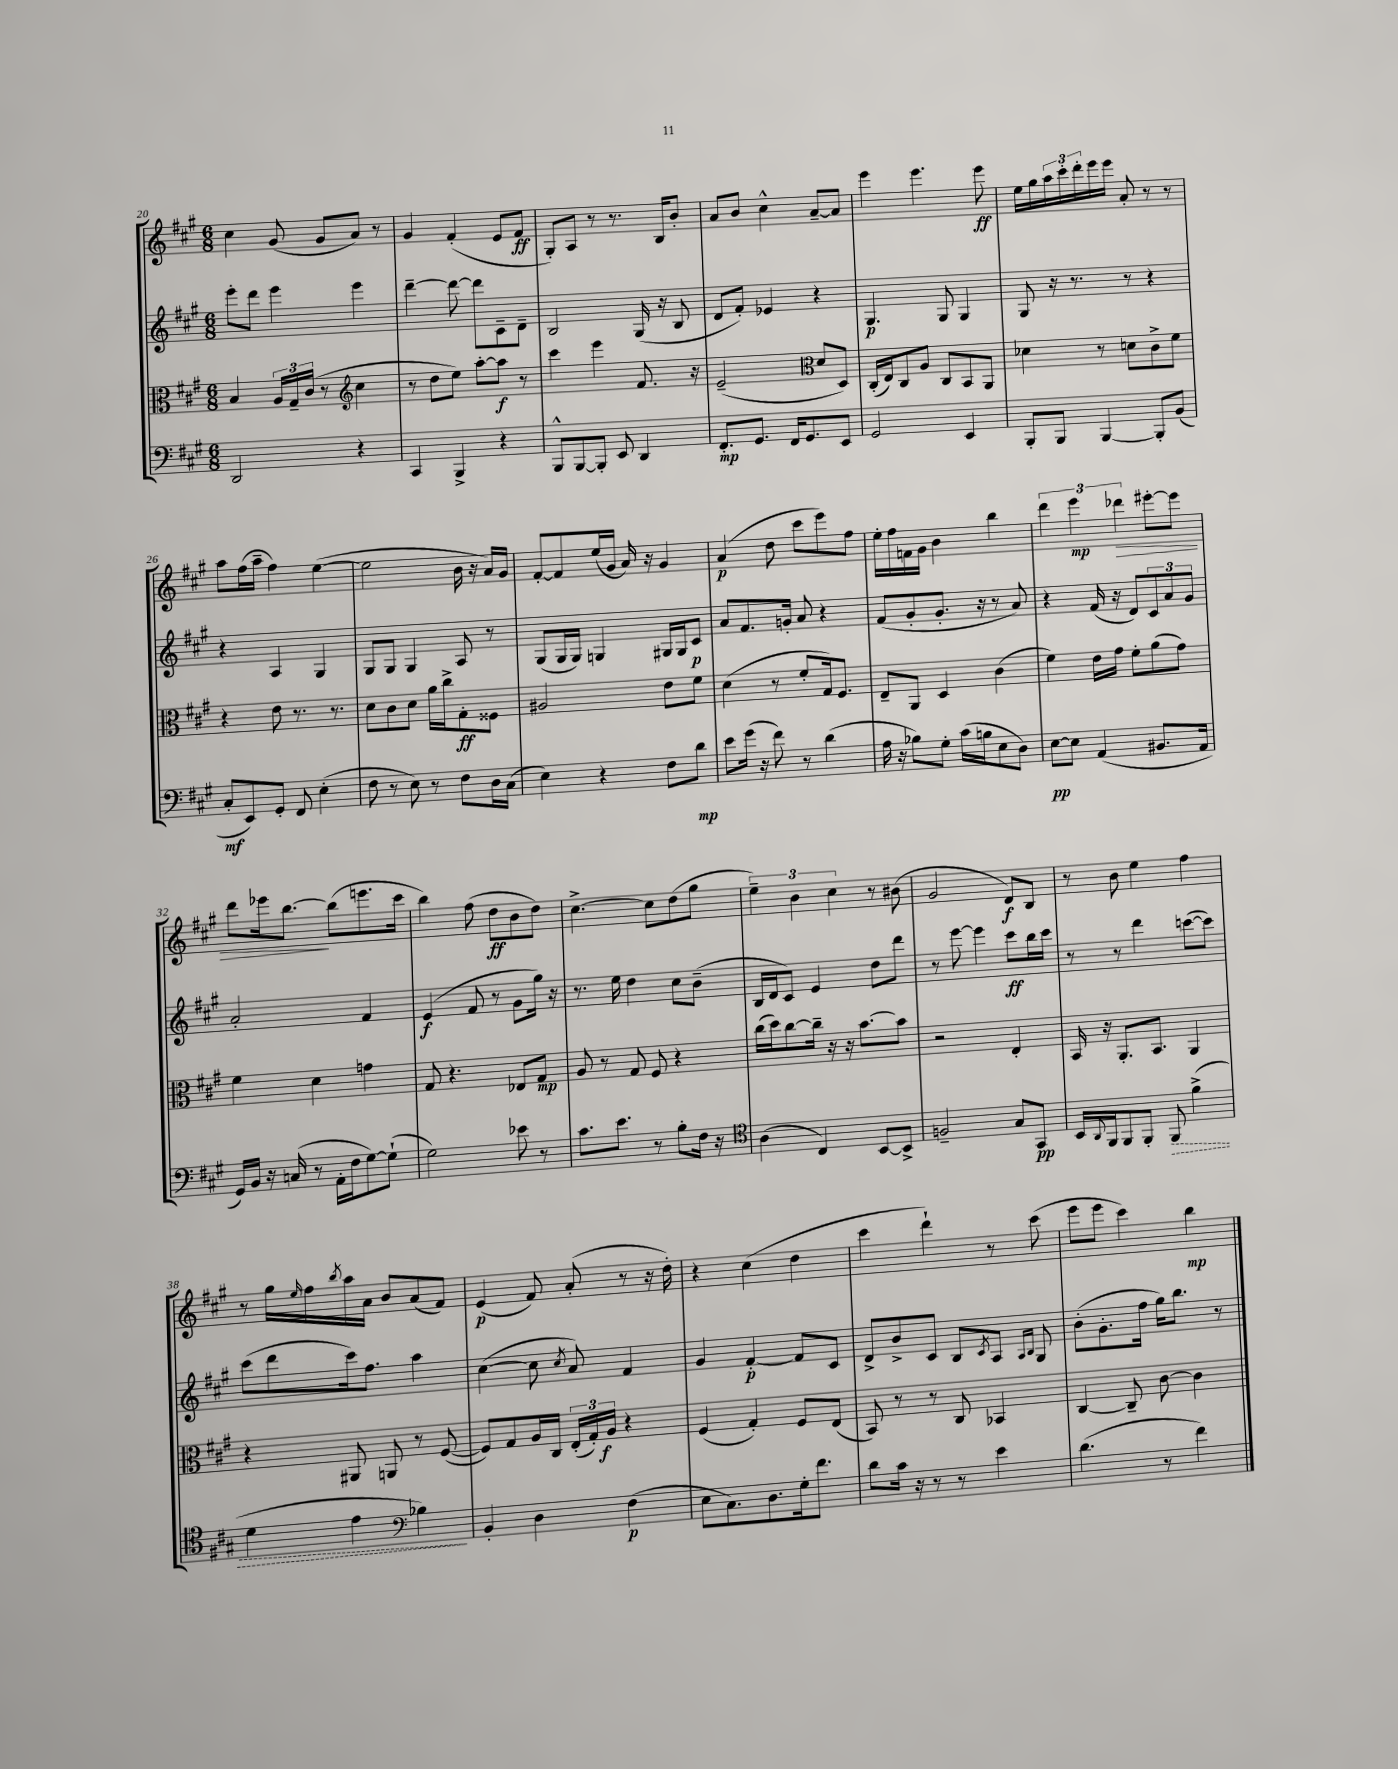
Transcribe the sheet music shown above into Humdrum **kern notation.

**kern	**kern	**kern	**kern
*staff4	*staff3	*staff2	*staff1
*clefF4	*clefC3	*clefG2	*clefG2
*k[f#c#g#]	*k[f#c#g#]	*k[f#c#g#]	*k[f#c#g#]
*M6/8	*M6/8	*M6/8	*M6/8
2DD	4B	8eee'	4cc#
.	.	8ddd	.
.	24A	4eee	(8g#
.	24G#~	.	.
.	(24c#	.	.
.	8r	.	8g#
*	*clefG2	*	*
4r	4cc#	4eee	8a)
.	.	.	8r
=	=	=	=
4CC#	8r	[4ddd~	4g#
.	8dd	.	.
4BBB^	8ee)	8ddd_	(4f#'
.	[8aa'	8ddd]	.
4r	8aa]	8c#~	8e
.	8r	8d~	8f#
=	=	=	=
8BBB^^	4ccc#	2B	8G#')
[8BBB	.	.	8A
8BBB']	4eee	.	8r
8EE	.	.	8.r
4DD	8.f#	(16G#	.
.	.	16r	16B
.	.	8B	8b'
.	16r	.	.
=	=	=	=
8.FF#'	(2e~	8d	8a
.	.	8f#')	8b
8.GG#	.	.	.
.	.	4e-	4cc#^^
16FF#	.	.	.
8.GG#	.	.	.
*	*clefC3	*	*
.	8d	4r	[8a~
8EE	8D)	.	8a]
=	=	=	=
2GG#	(16C#'	4.G#	4eee
.	16E)	.	.
.	8C#	.	.
.	8A	.	4.eee
.	8C#	8G#	.
4EE	8BB	4G#	.
.	8AA	.	8eee
=	=	=	=
8BBB'	4d-	8G#	16ee
.	.	.	16gg#
8BBB	.	16r	24aa
.	.	.	24ccc#'
.	.	8.r	.
.	.	.	24ddd'
[4BBB	8r	.	16eee
.	.	.	16eee
.	8d	8r	8a'
8BBB']	8c#^	4r	8r
(8BB	8f#	.	8r
=	=	=	=
8C#'	4r	4r	8aa
8EE)	.	.	(16ff#
.	.	.	16aa~
8GG#'	8e	4A	4ff#)
8FF#	8.r	.	.
(4E'	.	4G#	([4ee
.	8.r	.	.
=	=	=	=
8F#	8d	8G#	2ee]
8r	8c#	8G#	.
8E)	8d	4G#	.
8r	16a	.	.
.	16cc#^	.	.
8F#	8G#'	8A	16b
.	.	.	16r
16D	8F##	8r	16a)
(16C#	.	.	16g#
=	=	=	=
4E)	2A#	(8G#	[8f#'
.	.	16G#	8f#]
.	.	16G#)	.
4r	.	4G	(16ee
.	.	.	16g#
.	.	.	16a)
.	.	.	16r
8F#	8e	16G#	4g#
.	.	16G#	.
8d	8f#	8c#	.
=	=	=	=
8e	(4d	8a	(4a
(16g#	.	8.f#	.
16r	.	.	.
8f#)	8r	.	8dd
.	.	16g'	.
8r	8f#'	8a	8ccc#
(4d	16G#)	4r	8eee)
.	8.F#	.	.
.	.	.	8ff#
=	=	=	=
16A	8E~	(8f#	16ee'
16r	.	.	16ff#
8B-)	8AA	8g#'	16f
.	.	.	16g#
8G#'	4D	8.g#'	4b
(16c#	.	.	.
16B	.	16r	.
8E	(4c#	8r	4bb
8D)	.	8a)	.
=	=	=	=
[8E	4f#)	4r	6ddd
8E]	.	.	.
.	.	.	6eee
(4AA	16e	(16f#	.
.	16g#	16r	.
.	.	.	6ddd-
.	8f#'	8d)	.
8.BB#	(8a	12c#	[8eee#'
.	.	12a	.
.	8g#)	.	8eee#]
.	.	12g#	.
16AA	.	.	.
=	=	=	=
16GG#)	4f#	2a'	8ddd
16BB	.	.	.
16r	.	.	16eee-
(16C	.	.	[8.bb
8r	4d	.	.
16AA'	.	.	(8bb]
16F#	.	.	.
[8G#)	4g	4f#	8.eee
(8G#`]	.	.	.
.	.	.	16ccc#
=	=	=	=
2G#)	8G#	(4e	4bb)
.	4.r	.	.
.	.	8f#	(8ff#
.	.	8r	8dd
8e-	8E-	8g#	8b
8r	8G#	16gg#)	8dd)
.	.	16r	.
=	=	=	=
8.c#	8A	8.r	[4.cc#^
.	8r	.	.
8.e	.	16ee	.
.	8G#	4dd	.
8r	8F#	.	8cc#]
8B'	4r	8cc#	(8dd
16F#	.	(8b~	8gg#
16r	.	.	.
=	=	=	=
*clefC4	*	*	*
(4A	(16cc#	16B	6ee~)
.	16dd)	16d	.
.	[8cc#	8c#)	.
.	.	.	6b
4C#)	16cc#~]	4e	.
.	16r	.	.
.	.	.	6cc#
.	16r	.	.
.	[8.b	.	.
[8BB	.	8dd	8r
8BB^]	8b]	8ddd	(8b#
=	=	=	=
2F~	2r	8r	2g#
.	.	[8eee	.
.	.	4eee]	.
8G#	4E'	8ccc#	8d)
8GG#	.	16bb	8B
.	.	16ccc#	.
=	=	=	=
16BB	16BB	8r	8r
8qqAA	.	.	.
16FF#	16r	.	.
8FF#	8.AA'	8r	8b
8FF#'	.	4ddd	4ee
.	8.BB	.	.
8FF#	.	.	.
(4f#^	4AA	([8ccc	4ff#
.	.	8ccc])	.
=	=	=	=
4d	4r	(8ccc#	8r
.	.	8ddd	16gg#
.	.	.	16qqee
.	.	.	16ff#
.	.	.	8qbb
4e	8AA#	16ccc#)	16aa
.	.	8.ff#	16a
.	8AA	.	8b
*clefF4	*	*	*
4B-)	8r	4aa	(8a
.	([8F#	.	8f#)
=	=	=	=
4BB'	8F#])	([4cc#	(4e
.	8G#	.	.
4D	16A	8cc#]	8f#)
.	16C#	.	.
.	.	8qcc#	.
.	(24E'	8a)	(8a'
.	24G#')	.	.
.	24A	.	.
(4F#	4r	4f#	8r
.	.	.	16r
.	.	.	16dd')
=	=	=	=
8E	(4F#	4g#	4r
8.C#)	.	.	.
.	4G#')	[4f#'	(4cc#
8.D	.	.	.
16G#'	8F#	8f#]	4dd
8.f#	.	.	.
.	(8E	8c#	.
=	=	=	=
8d	8BB)	8d^	4ccc#
16c#	8r	8b^	.
16r	.	.	.
8r	8r	8c#	4ddd`)
8r	8C#	8B	.
.	.	8qc#	.
4e	4BB-	8A	8r
.	.	16qqA	.
.	.	16qqB	.
.	.	8G#	(8ccc#
=	=	=	=
(4.d	[4C#	(8b'	8eee
.	.	8.g#'	8eee
.	8C#~]	.	4ccc#)
.	.	16ff#	.
8r	[8c#	16gg#)	.
.	.	8.bb	.
4f#)	4c#]	.	4bb
.	.	8r	.
==	==	==	==
*-	*-	*-	*-
